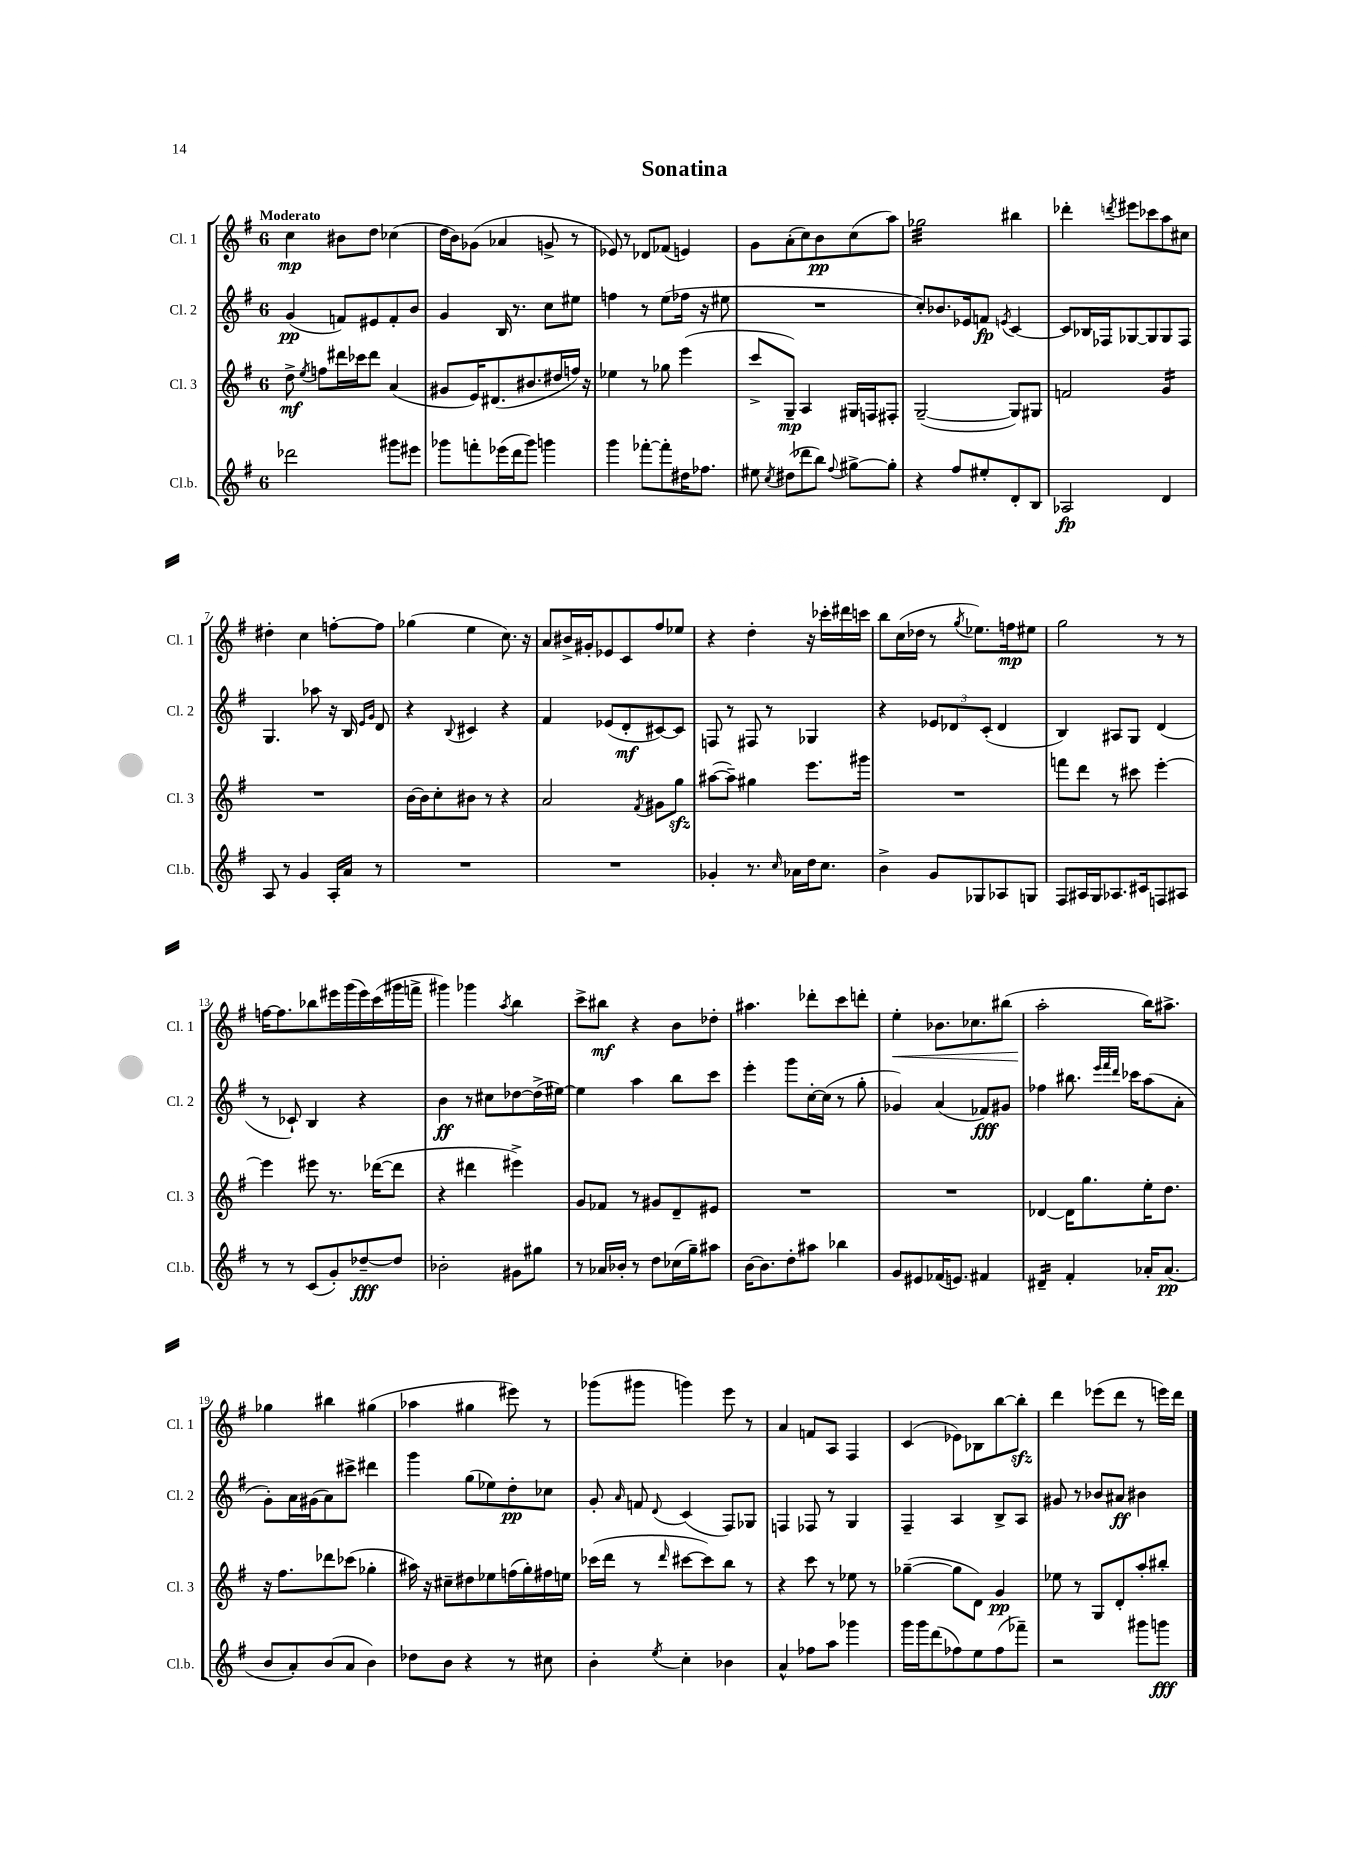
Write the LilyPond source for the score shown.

\header { title = "Sonatina" }
<<
\new StaffGroup <<
\new Staff = "s0" \with { instrumentName = "Cl. 1" shortInstrumentName = "Cl. 1" } {
    \clef treble \key g \major \once \override Staff.TimeSignature.style = #'single-digit \time 6/8 \tempo "Moderato"
    \autoBeamOff c''4\mp bis'8[ d''8] ces''4( |
    d''16[ b'16) ges'8]( aes'4 g'8-> r8 |
    ees'8) r8 des'8[ fes'8]( e'4) |
    g'8[ a'8-.( c''8) b'8\pp c''8( a''8]) |
    ges''2:32 bis''4 |
    des'''4-. \acciaccatura { d'''8 } eis'''8[ ces'''8 a''8 cis''8] |
    dis''4-. c''4 f''8[~-. f''8] |
    ges''4( e''4 c''8.) r16 |
    a'8[ bis'16-> gis'16-. ees'8 c'8 fis''8 ees''8] |
    r4 d''4-. r16 ces'''16[-. dis'''16 c'''16] |
    b''8[ c''16( des''16] r8 \acciaccatura { g''8 } ees''8.[) f''16\mp eis''8] |
    g''2 r8 r8 |
    f''16[~ f''8. bes''8 eis'''16 g'''16( eis'''16) c'''16( gis'''16 f'''16]-> |
    gis'''4) ges'''4 \acciaccatura { a''8 } b''4 |
    c'''8[-> bis''8]\mf r4 b'8[ des''8]-. |
    ais''4. des'''8[-. c'''8 d'''8]-. |
    e''4-.\< bes'8.[ ces''8. bis''8]( |
    a''2-.\! b''16[) ais''8.]-> |
    ges''4 bis''4 gis''4( |
    aes''4 gis''4 eis'''8) r8 |
    ges'''8[( gis'''8] g'''4) e'''8 r8 |
    a'4 f'8[ a8] fis4 |
    c'4( ees'8[) bes8 b''8~ b''8]-.\sfz |
    d'''4 ees'''8[( d'''8] r8 e'''16[) d'''16] \bar "|." |
}
\new Staff = "s1" \with { instrumentName = "Cl. 2" shortInstrumentName = "Cl. 2" } {
    \clef treble \key g \major \once \override Staff.TimeSignature.style = #'single-digit \time 6/8
    \autoBeamOff g'4\pp( f'8[) eis'8 f'8-. b'8] |
    g'4 b16 r8. c''8[ eis''8] |
    f''4 r8 e''8[( fes''16] r16 eis''8 |
    R2. |
    c''8[-.) bes'8. ees'16 f'8]\fp \acciaccatura { e'8 } c'4~ |
    c'8[ bes16 fes16 ges8~ ges8 ges8 fes8] |
    g4. aes''8 r16 b16 \grace { e'16[ g'16] } d'8 |
    r4 \appoggiatura { b8 } cis'4 r4 |
    fis'4 ees'8[( d'8-.\mf cis'8~) cis'8] |
    f8 r8 fis8 r8 ges4 |
    r4 \tuplet 3/2 { ees'8[ des'8 c'8]-.( } des'4 |
    b4) ais8[ g8] d'4( |
    r8 ces'8-!) b4 r4 |
    b'4\ff r8 cis''8[ des''8~ des''16->( eis''16]~) |
    eis''4 a''4 b''8[ c'''8] |
    e'''4-. g'''8[ c''16~-. c''16]( r8 g''8-. |
    ges'4) a'4( fes'8[\fff) gis'8] |
    fes''4 bis''8. \grace { e'''32[ fis'''32 d'''32] } ces'''16[ a''8( a'8]-. |
    g'8[-.) a'16 gis'16( a'8) cis'''8]-> dis'''4 |
    g'''4 g''8[( ees''8) d''8-.\pp ces''8] |
    g'8-. \grace { a'16 } f'8 \appoggiatura { d'8 } c'4( fis8[) ges8] |
    f4 fes8 r8 g4 |
    fis4-- a4 b8[-> a8] |
    gis'8 r8 bes'8[ ais'8]\ff bis'4 \bar "|." |
}
\new Staff = "s2" \with { instrumentName = "Cl. 3" shortInstrumentName = "Cl. 3" } {
    \clef treble \key g \major \once \override Staff.TimeSignature.style = #'single-digit \time 6/8
    \autoBeamOff d''8->\mf \acciaccatura { e''8 } f''8[ dis'''16 ces'''16 dis'''8] a'4( |
    gis'8[ e'16) dis'8.( bis'8. dis''16 f''16]) r16 |
    ees''4 r8 ges''8 e'''4( |
    c'''8[-> g8]--\mp) a4 gis16[ f16 fis8]-. |
    g2~--( g8[) gis8] |
    f'2 g'4:16 |
    R2. |
    b'16[~ b'16 c''8-. bis'8] r8 r4 |
    a'2 \acciaccatura { fis'8 } gis'8[ g''8]\sfz |
    ais''8[~( ais''8]--) gis''4 e'''8.[ gis'''16] |
    R2. |
    f'''8[ d'''8] r8 cis'''8 e'''4~-. |
    e'''4 eis'''8 r8. des'''16[~( des'''8] |
    r4 dis'''4 eis'''4->) |
    g'8[ fes'8] r8 gis'8[ d'8-- eis'8] |
    R2. |
    R2. |
    des'4~ des'16[ g''8. e''16-. d''8.] |
    r16 fis''8.[ des'''8 ces'''8]( ges''4-. |
    ais''16) r16 cis''8[-- dis''8 ees''8 f''16( g''16-.) fis''16 e''16] |
    ces'''16[( d'''16] r8 \grace { d'''16 } cis'''8[~ cis'''8) b''8] r8 |
    r4 c'''8 r8 ees''8 r8 |
    ges''4~--( ges''8[ d'8]) g'4\pp |
    ees''8 r8 g8[ d'8-. a''8-. bis''8]-. \bar "|." |
}
\new Staff = "s3" \with { instrumentName = "Cl.b." shortInstrumentName = "Cl.b." } {
    \clef treble \key g \major \once \override Staff.TimeSignature.style = #'single-digit \time 6/8
    \autoBeamOff des'''2 gis'''8[ eis'''8] |
    ges'''8[ f'''8-. ees'''16( d'''16 ges'''8]) g'''4 |
    g'''4 fes'''8[~-. fes'''8-. dis''16 fes''8.] |
    eis''8 \acciaccatura { c''8 } dis''8[( des'''8 b''8]) \appoggiatura { fis''8 } gis''8[~-> gis''8]-. |
    r4 fis''8[ eis''8-. d'8-. b8] |
    aes2\fp d'4 |
    a8 r8 g'4 a16[-. a'16] r8 |
    R2. |
    R2. |
    ges'4-. r8. \grace { c''16 } aes'16[ d''16 c''8.] |
    b'4-> g'8[ ges8 aes8 g8] |
    fis8[ ais16 g16 aes8. cis'16 f8 ais8] |
    r8 r8 c'8[( g'8-.) des''8~--\fff des''8] |
    bes'2-. gis'8[ gis''8] |
    r8 aes'16[ bes'16]-. r8 d''8[ ces''16( g''16--) ais''8] |
    b'16[~ b'8. d''8-. ais''8] bes''4 |
    g'8[ eis'8 fes'16( e'8.]) fis'4 |
    dis'4:16-- fis'4-. aes'16[-. aes'8.]\pp( |
    b'8[ a'8-.) b'8( a'8] b'4) |
    des''8[ b'8] r4 r8 cis''8 |
    b'4-. \acciaccatura { e''8 } c''4-. bes'4 |
    a'4-^ fes''8[ a''8] ges'''4 |
    g'''16[ g'''16 d'''8( fes''8) e''8 fes''8( fes'''8]--) |
    r2 gis'''8[ g'''8]\fff \bar "|." |
}
>>
>>
